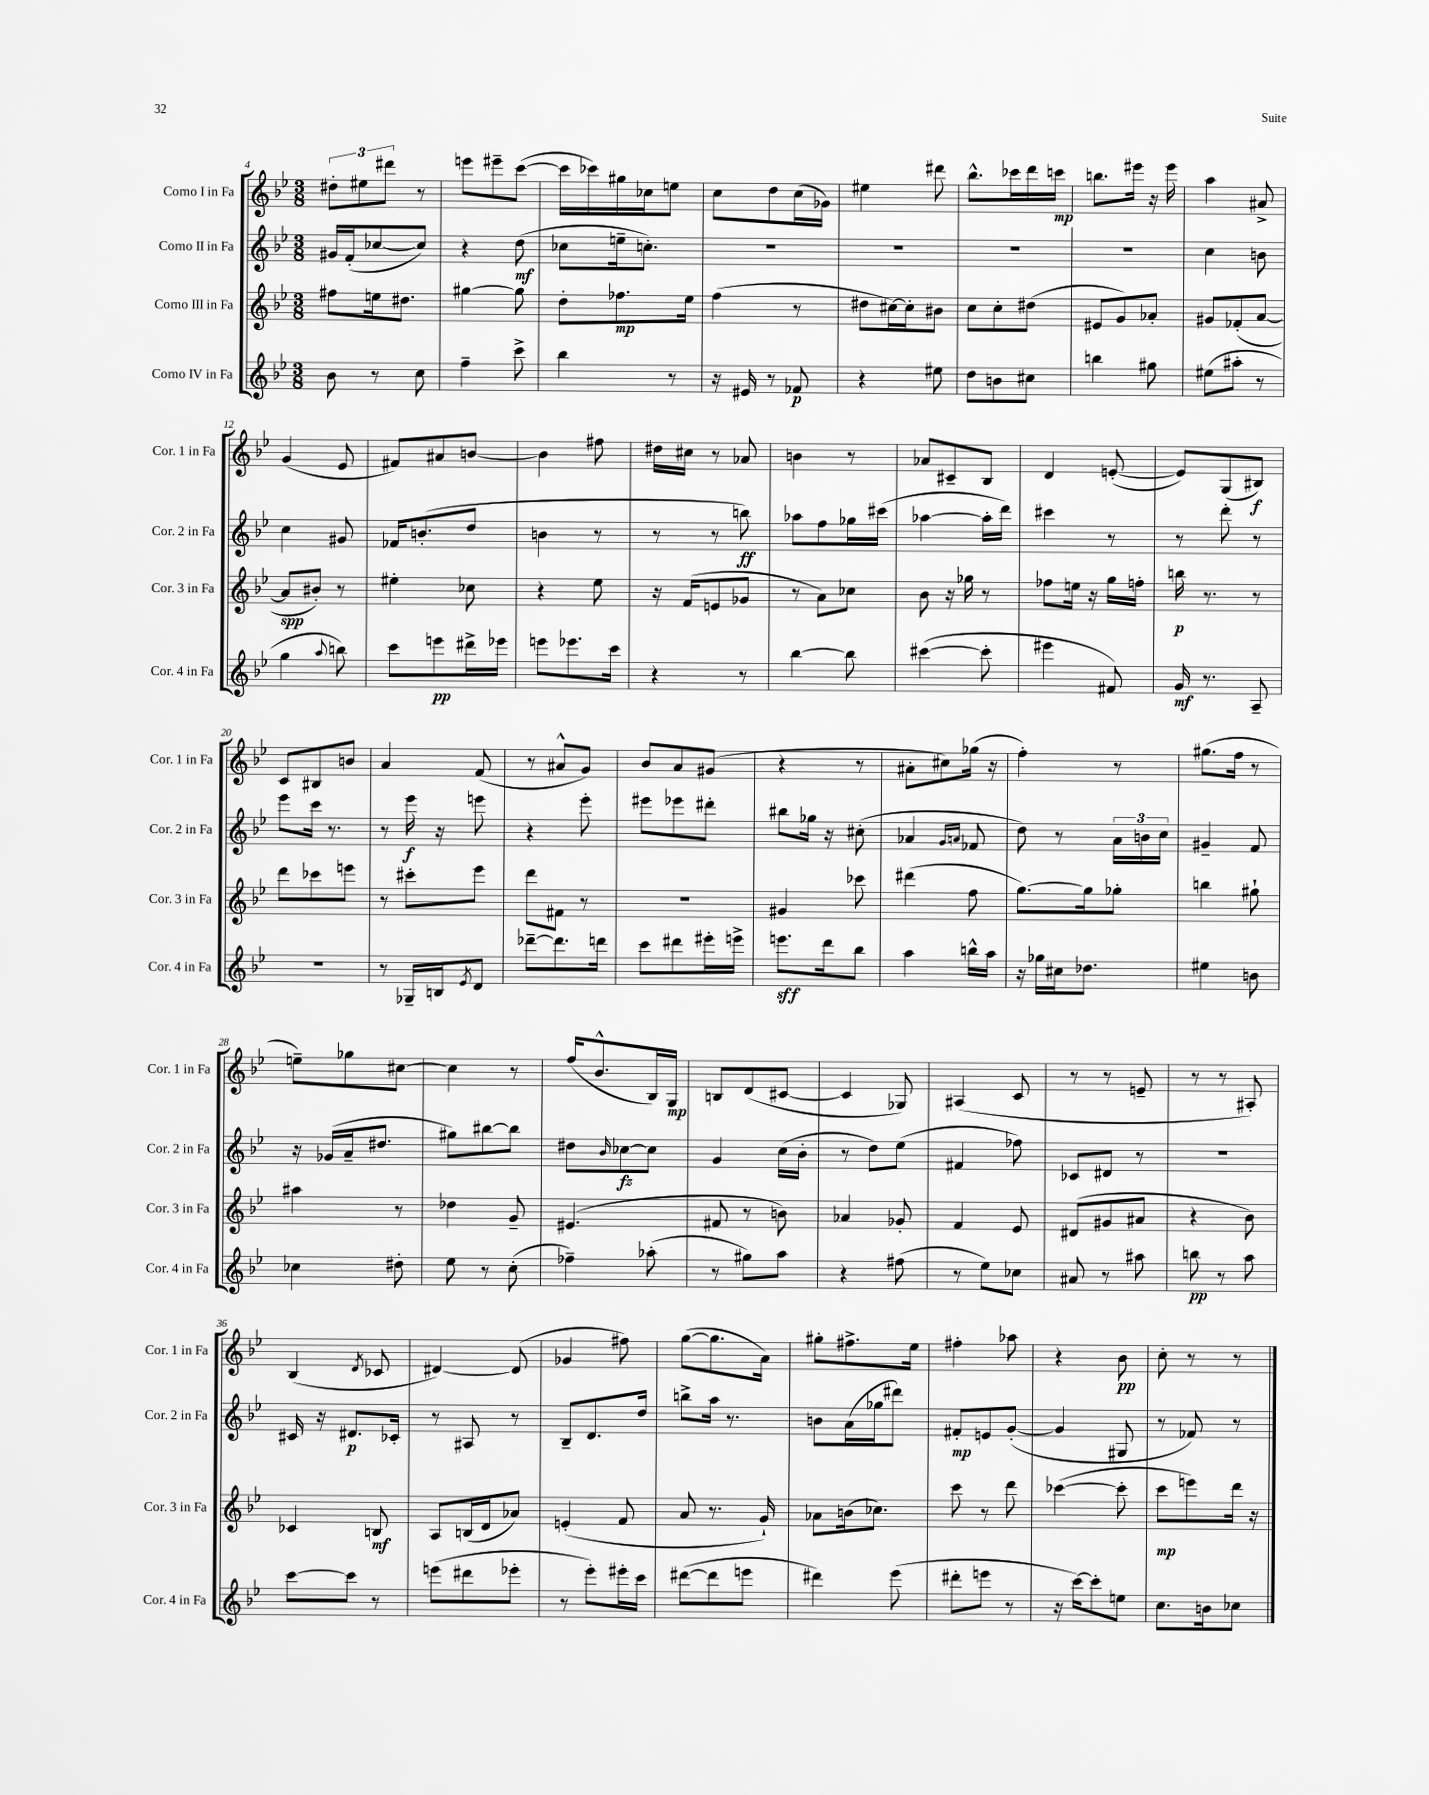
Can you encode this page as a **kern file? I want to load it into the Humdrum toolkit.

**kern	**dynam	**kern	**dynam	**kern	**dynam	**kern	**dynam
*part4	*part4	*part3	*part3	*part2	*part2	*part1	*part1
*staff4	*staff4	*staff3	*staff3	*staff2	*staff2	*staff1	*staff1
*I"Corno IV in Fa	*	*I"Corno III in Fa	*	*I"Corno II in Fa	*	*I"Corno I in Fa	*
*I'Cor. 4 in Fa	*	*I'Cor. 3 in Fa	*	*I'Cor. 2 in Fa	*	*I'Cor. 1 in Fa	*
*clefG2	*	*clefG2	*	*clefG2	*	*clefG2	*
*k[b-e-]	*	*k[b-e-]	*	*k[b-e-]	*	*k[b-e-]	*
*M3/8	*	*M3/8	*	*M3/8	*	*M3/8	*
=4	=4	=4	=4	=4	=4	=4	=4
8b-\	.	8ff#X\L	.	16g#X/LL	.	12dd#X'\L	.
.	.	.	.	(16f'/J	.	.	.
.	.	.	.	.	.	12ee#X\	.
8r	.	16een\k	.	[8cc-X/	.	.	.
.	.	.	.	.	.	12ddd#X\J	.
.	.	8.dd#X\J	.	.	.	.	.
8cc\	.	.	.	8cc-/J])	.	8r	.
=5	=5	=5	=5	=5	=5	=5	=5
4ff~\	.	[4gg#X\	.	4r	.	8eeen\L	.
.	.	.	.	.	.	8eee#X~\	.
8ccc^\	.	8gg#\]	.	(8dd\	mf	([8ccc\J	.
=6	=6	=6	=6	=6	=6	=6	=6
4bb-\	.	8dd'\L	.	8cc-X\L	.	16ccc\LL]	.
.	.	.	.	.	.	16ccc-X\)	.
.	.	8.ff-X\	mp	16een~\k	.	16gg#X\	.
.	.	.	.	8.ccn'\J)	.	16cc-X\J	.
8r	.	.	.	.	.	8een\J	.
.	.	16ee-\Jk	.	.	.	.	.
=7	=7	=7	=7	=7	=7	=7	=7
16r	.	(4ff\	.	4.r	.	8cc\L	.
16e#X/	.	.	.	.	.	.	.
8r	.	.	.	.	.	8dd\	.
8f-X/	p	8r	.	.	.	(16cc\L	.
.	.	.	.	.	.	16g-X\JJ)	.
=8	=8	=8	=8	=8	=8	=8	=8
4r	.	8dd#X\L	.	4.r	.	4ee#X\	.
.	.	[16cc#X\L)	.	.	.	.	.
.	.	16cc#'\J]	.	.	.	.	.
8ee#X\	.	8b#X\J	.	.	.	8ddd#X\	.
=9	=9	=9	=9	=9	=9	=9	=9
8dd\L	.	8cc\L	.	4.r	.	8.bb-^^\L	.
8bn\	.	8cc'\	.	.	.	.	.
.	.	.	.	.	.	16ccc-X\L	.
8cc#X\J	.	(8dd#X\J	.	.	.	16ddd\	.
.	.	.	.	.	.	16cccn\JJ	mp
=10	=10	=10	=10	=10	=10	=10	=10
4bbn\	.	8e#X/L	.	4.r	.	8.bbn\L	.
.	.	8g/)	.	.	.	.	.
.	.	.	.	.	.	16eee#X\Jk	.
8gg#X\	.	8a-X'/J	.	.	.	16r	.
.	.	.	.	.	.	16eee#\	.
=11	=11	=11	=11	=11	=11	=11	=11
(8ee#X\L	.	8g#X/L	.	4cc\	.	4aa\	.
8aa#X'\J	.	(8f-X'/	.	.	.	.	.
8r	.	[8a/J	.	8bn\	.	8a#X^/	.
!!LO:LB:g=z
=12	=12	=12	=12	=12	=12	=12	=12
4gg\	.	8a/L]	spp	4cc\	.	(4g/	.
.	.	8b#X'/J)	.	.	.	.	.
8qqaa/	.	.	.	.	.	.	.
8bbn\)	.	8r	.	8g#X/	.	8e-/	.
=13	=13	=13	=13	=13	=13	=13	=13
8ccc\L	.	4ee#X'\	.	16f-X/KL	.	8f#X/L)	.
.	.	.	.	(8.bn'/	.	.	.
8eeen\	pp	.	.	.	.	8a#X/	.
16ddd#X^\L	.	8cc-X\	.	8dd/J	.	[8bn/J	.
16eee-X\JJ	.	.	.	.	.	.	.
=14	=14	=14	=14	=14	=14	=14	=14
8eeen\L	.	4r	.	4bn\	.	4b\]	.
8.eee-X\	.	.	.	.	.	.	.
.	.	8ee-\	.	8r	.	8ff#X\	.
16ccc\Jk	.	.	.	.	.	.	.
=15	=15	=15	=15	=15	=15	=15	=15
4r	.	16r	.	8r	.	16dd#X\LL	.
.	.	(16f/KL	.	.	.	16cc#X\JJ	.
.	.	8en/	.	8r	.	8r	.
8r	.	8g-X/J	.	8bbn\)	ff	8a-X/	.
=16	=16	=16	=16	=16	=16	=16	=16
[4bb-\	.	8r	.	8aa-X\L	.	4bn\	.
.	.	8a\L)	.	8ff\	.	.	.
8bb-\]	.	8cc-X\J	.	16gg-X\L	.	8r	.
.	.	.	.	(16ccc#X\JJ	.	.	.
=17	=17	=17	=17	=17	=17	=17	=17
([4ccc#X\	.	8b-\	.	[4aa-X\	.	8a-X/L	.
.	.	16r	.	.	.	8c#X~/	.
.	.	16gg-X\	.	.	.	.	.
8ccc#'\]	.	8r	.	16aa-'\LL]	.	8B-/J	.
.	.	.	.	16ddd\JJ)	.	.	.
=18	=18	=18	=18	=18	=18	=18	=18
4eee#X\	.	8ff-X\L	.	4ccc#X\	.	4d/	.
.	.	16een\Jk	.	.	.	.	.
.	.	16r	.	.	.	.	.
8f#X/)	.	16gg\LL	.	8r	.	([8en'/	.
.	.	16ffn'\JJ	.	.	.	.	.
=19	=19	=19	=19	=19	=19	=19	=19
16g/	mf	16bbn\	p	8r	.	8e/L])	.
8.r	.	8.r	.	.	.	.	.
.	.	.	.	8ddd'\	.	(8G/	.
8A~/	.	8r	.	8r	.	8B#X/J)	f
!!LO:LB:g=z
=20	=20	=20	=20	=20	=20	=20	=20
4.r	.	8ddd\L	.	8eee-\L	.	8c/L	.
.	.	8ccc-X\	.	16ccc\Jk	.	8B#X/	.
.	.	.	.	8.r	.	.	.
.	.	8eeen\J	.	.	.	8bn/J	.
=21	=21	=21	=21	=21	=21	=21	=21
8r	.	8r	.	8r	.	4a/	.
16G-X~/LL	.	8ccc#X'\L	.	16eee-\	f	.	.
16Bn/J	.	.	.	16r	.	.	.
8qe-/	.	.	.	.	.	.	.
8d/J	.	8eee-\J	.	8eeen\	.	(8f/	.
=22	=22	=22	=22	=22	=22	=22	=22
[8ddd-X~\L	.	8ddd\L	.	4r	.	8r	.
8.ddd-\]	.	8f#X\J	.	.	.	8a#X^^/L	.
.	.	8r	.	8eee-'\	.	8g/J)	.
16dddn\Jk	.	.	.	.	.	.	.
=23	=23	=23	=23	=23	=23	=23	=23
8ccc\L	.	4.r	.	8eee#X\L	.	8b-/L	.
8ddd#X\	.	.	.	8eee-X\	.	8a/	.
16eee#X'\L	.	.	.	8ddd#X'\J	.	(8g#X/J	.
16eeen^\JJ	.	.	.	.	.	.	.
=24	=24	=24	=24	=24	=24	=24	=24
8.eeen\L	sff	4g#X/	.	8bb#X\L	.	4r	.
.	.	.	.	16gg-X\Jk	.	.	.
16ddd\k	.	.	.	16r	.	.	.
8bb-\J	.	8ccc-X\	.	(8cc#X'\	.	8r	.
=25	=25	=25	=25	=25	=25	=25	=25
4aa\	.	(4ddd#X\	.	4a-X/	.	8a#X'\L	.
.	.	.	.	.	.	8cc#X\)	.
.	.	.	.	16qqg/LL	.	.	.
.	.	.	.	16qqan/JJ	.	.	.
16bbn^^\LL	.	8ff\	.	8f-X/	.	(16gg-X\Jk	.
16aa\JJ	.	.	.	.	.	16r	.
=26	=26	=26	=26	=26	=26	=26	=26
16r	.	[8.gg\L)	.	8dd\)	.	4ff'\)	.
16gg-X\LL	.	.	.	.	.	.	.
16cc#X\J	.	.	.	8r	.	.	.
8.dd-X\J	.	16gg\k]	.	.	.	.	.
.	.	8gg-X'\J	.	24a\LL	.	8r	.
.	.	.	.	24bn\	.	.	.
.	.	.	.	24cc\JJ	.	.	.
=27	=27	=27	=27	=27	=27	=27	=27
4ee#X\	.	4bbn\	.	4g#X~/	.	(8.gg#X\L	.
.	.	.	.	.	.	16ff\Jk	.
8bn\	.	8gg#X`\	.	8f/	.	8r	.
!!LO:LB:g=z
=28	=28	=28	=28	=28	=28	=28	=28
4cc-X\	.	4aa#X\	.	16r	.	8een~\L)	.
.	.	.	.	(16g-X/LL	.	.	.
.	.	.	.	16a~/J	.	8gg-X\	.
.	.	.	.	8.dd#X/J	.	.	.
8dd#X'\	.	8r	.	.	.	[8cc#X\J	.
=29	=29	=29	=29	=29	=29	=29	=29
8ee-\	.	4dd-X\	.	8gg#X\L)	.	4cc#\]	.
8r	.	.	.	[8bb#X\	.	.	.
(8cc'\	.	8g~/	.	8bb#\J]	.	8r	.
=30	=30	=30	=30	=30	=30	=30	=30
4ff-X~\)	.	(4.e#X/	.	8dd#X\L	.	(16ff/KL	.
.	.	.	.	.	.	8.b-^^/	.
.	.	.	.	16qqb-/	.	.	.
.	.	.	.	[8cc-X\	fz	.	.
(8aa-X'\	.	.	.	8cc-\J]	.	16B-/L)	.
.	.	.	.	.	.	16G/JJ	mp
=31	=31	=31	=31	=31	=31	=31	=31
8r	.	8f#X/	.	4g/	.	8Bn/L	.
8gg#X\L)	.	8r	.	.	.	(8d/	.
8aa\J	.	8bn\)	.	(16cc\LL	.	[8c#X/J	.
.	.	.	.	16b-'\JJ	.	.	.
=32	=32	=32	=32	=32	=32	=32	=32
4r	.	4a-X/	.	8r	.	4c#/]	.
.	.	.	.	8dd\L)	.	.	.
(8ff#X\	.	8g-X'/	.	(8ee-\J	.	8G-X/)	.
=33	=33	=33	=33	=33	=33	=33	=33
8r	.	4f/	.	4f#X/	.	(4A#X/	.
8ee-\L)	.	.	.	.	.	.	.
8cc-X\J	.	8e-/	.	8ff-X\)	.	8c/	.
=34	=34	=34	=34	=34	=34	=34	=34
8a#X/	.	(8d#X/L	.	8c-X/L	.	8r	.
8r	.	8g#X/	.	8d#X/J	.	8r	.
8aa#X\	.	8a#X/J	.	8r	.	8en~/	.
=35	=35	=35	=35	=35	=35	=35	=35
8bbn\	pp	4r	.	4.r	.	8r	.
8r	.	.	.	.	.	8r	.
8aa\	.	8b-\)	.	.	.	8A#X'/)	.
!!LO:LB:g=z
=36	=36	=36	=36	=36	=36	=36	=36
[8ccc\L	.	4c-X/	.	16c#X/	.	(4B-/	.
.	.	.	.	16r	.	.	.
8ccc\J]	.	.	.	8.d#X/L	p	.	.
.	.	.	.	.	.	8qd/	.
8r	.	8Bn/	mf	.	.	8c-X/	.
.	.	.	.	16c-X'/Jk	.	.	.
=37	=37	=37	=37	=37	=37	=37	=37
(8eeen\L	.	8A/L	.	8r	.	[4d#X/)	.
8ddd#X\	.	(16Bn/L	.	8A#X/	.	.	.
.	.	16d/J	.	.	.	.	.
8eee-X'\J	.	8a-X/J)	.	8r	.	(8d#/]	.
=38	=38	=38	=38	=38	=38	=38	=38
8r	.	(4en'/	.	8B-~/L	.	4g-X/	.
8eee-'\L)	.	.	.	8.d/	.	.	.
16eee#X'\L	.	8f/	.	.	.	8ff#X\)	.
16ccc\JJ	.	.	.	16dd/Jk	.	.	.
=39	=39	=39	=39	=39	=39	=39	=39
([8ddd#X\L	.	8a/	.	8bbn^\L	.	([8gg\L	.
8ddd#\]	.	8.r	.	16aa\Jk	.	8.gg\]	.
.	.	.	.	8.r	.	.	.
8eeen\J	.	.	.	.	.	.	.
.	.	16g`/)	.	.	.	16a\Jk)	.
=40	=40	=40	=40	=40	=40	=40	=40
4ddd#X\)	.	8a-X\L	.	8bn\L	.	8gg#X'\L	.
.	.	(16bn\k	.	(16a\L	.	8.ff#X^\	.
.	.	8.cc-X\J)	.	16gg-X\J	.	.	.
(8eee-\	.	.	.	8ddd#X\J)	.	.	.
.	.	.	.	.	.	16ee-\Jk	.
=41	=41	=41	=41	=41	=41	=41	=41
8ddd#X'\L	.	8ccc\	.	8f#X'/L	mp	4ff#X'\	.
8eeen\J	.	8r	.	8en/	.	.	.
8r	.	8ddd\	.	([8g'/J	.	8aa-X\	.
=42	=42	=42	=42	=42	=42	=42	=42
16r	.	([4ccc-X\	.	4g/]	.	4r	.
[16ccc\KL)	.	.	.	.	.	.	.
8ccc'\]	.	.	.	.	.	.	.
8een\J	.	8ccc-'\]	.	8G#X/	.	8b-\	pp
=43	=43	=43	=43	=43	=43	=43	=43
8.cc\L	.	8ccc\L	mp	8r	.	8cc'\	.
.	.	8eeen\)	.	8f-X/)	.	8r	.
16bn\k	.	.	.	.	.	.	.
8cc-X\J	.	16ddd\Jk	.	8r	.	8r	.
.	.	16r	.	.	.	.	.
==	==	==	==	==	==	==	==
*-	*-	*-	*-	*-	*-	*-	*-
